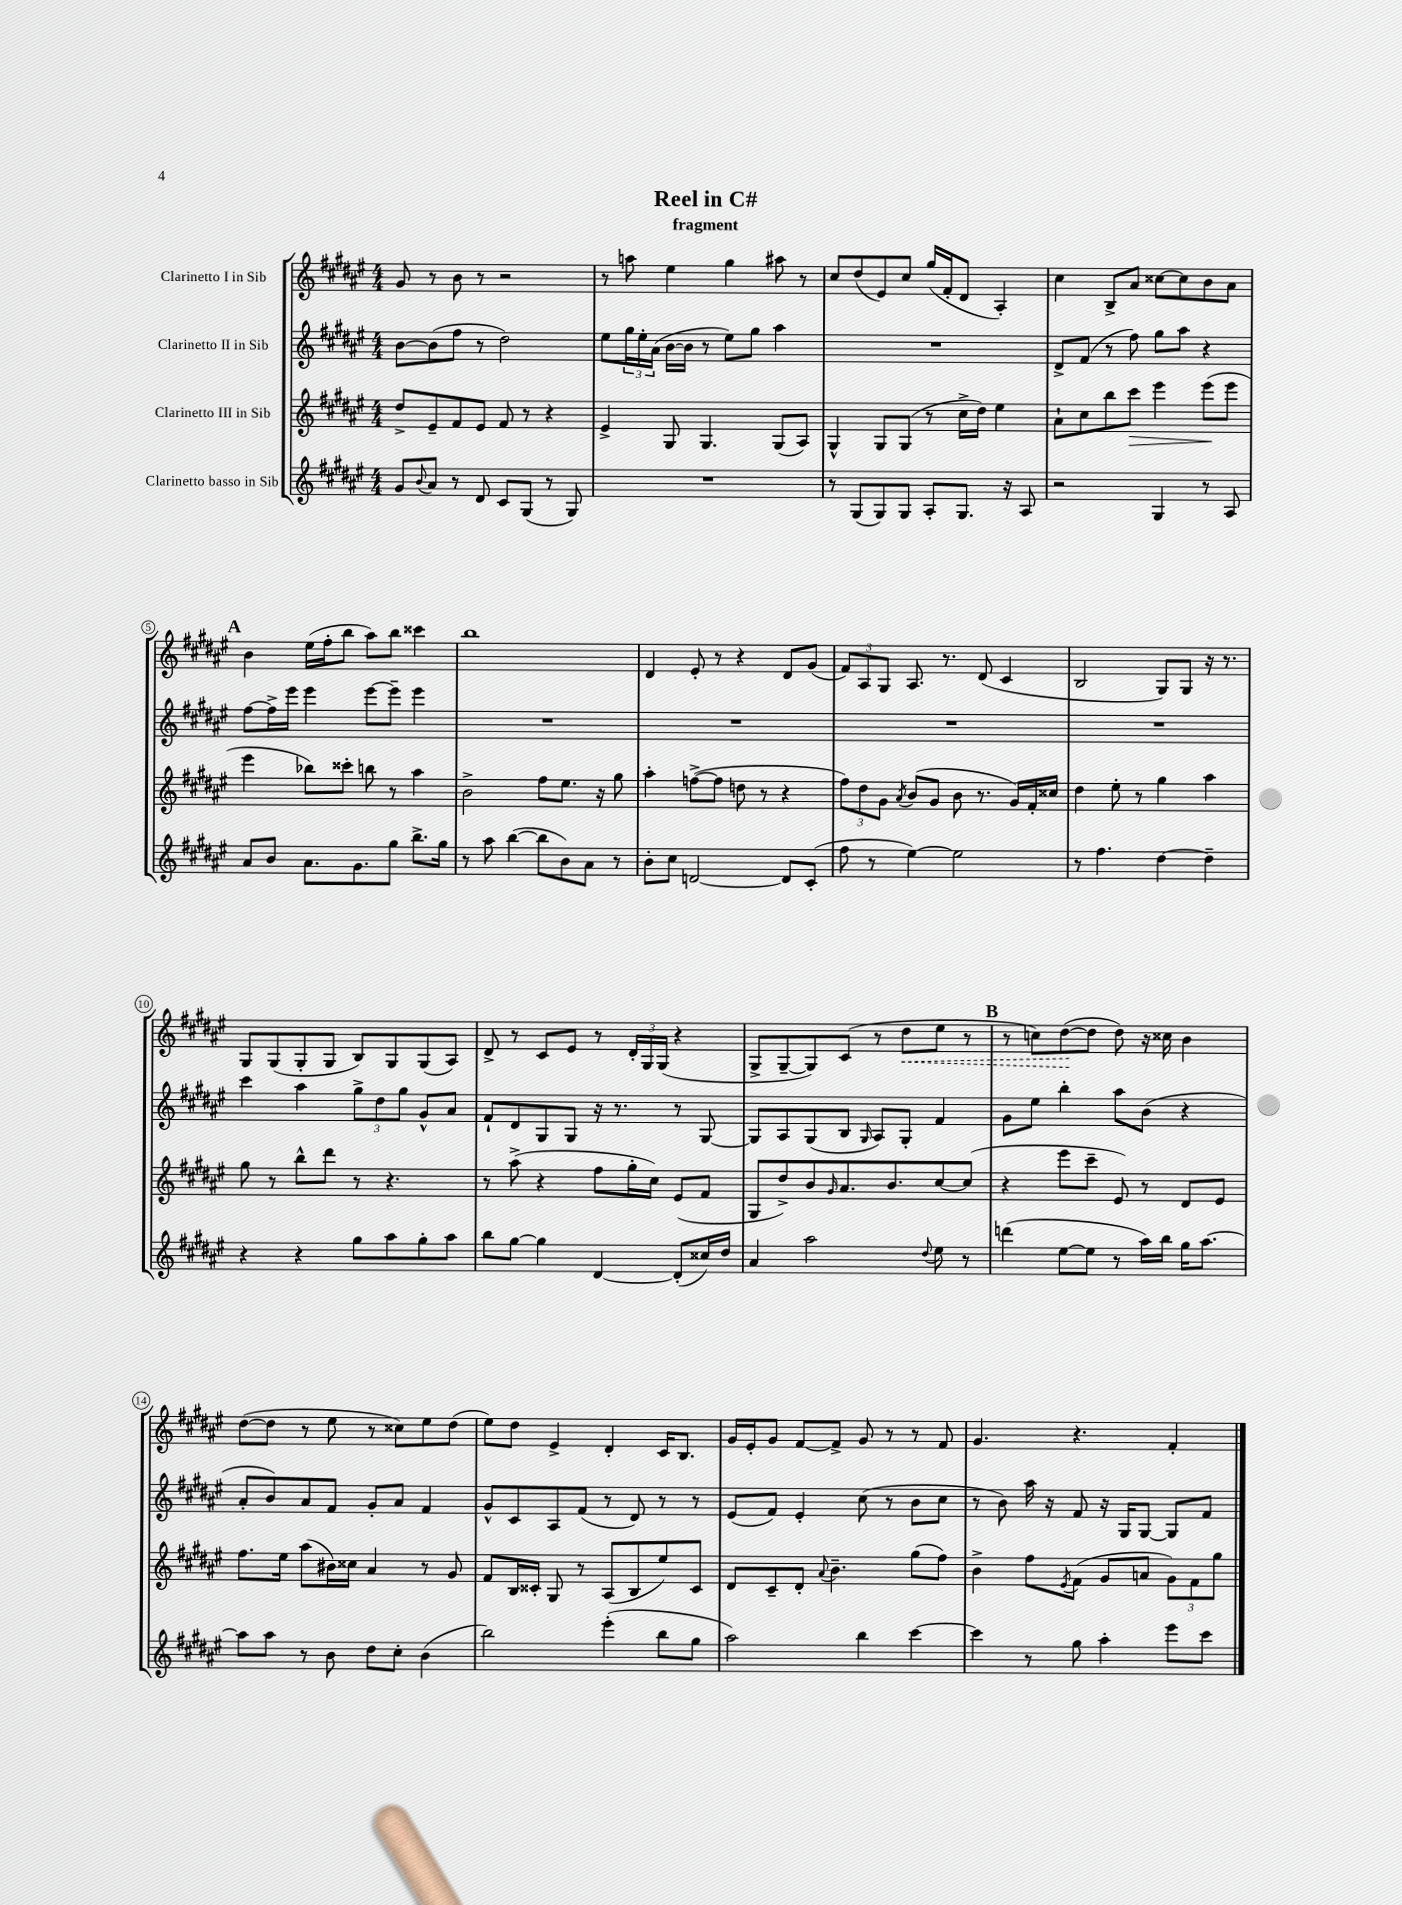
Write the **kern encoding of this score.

**kern	**kern	**dynam	**kern	**kern	**dynam
*part4	*part3	*part3	*part2	*part1	*part1
*staff4	*staff3	*staff3	*staff2	*staff1	*staff1
*I"Clarinetto basso in Sib	*I"Clarinetto III in Sib	*	*I"Clarinetto II in Sib	*I"Clarinetto I in Sib	*
*clefG2	*clefG2	*	*clefG2	*clefG2	*
*k[f#c#g#d#a#e#]	*k[f#c#g#d#a#e#]	*	*k[f#c#g#d#a#e#]	*k[f#c#g#d#a#e#]	*
*M4/4	*M4/4	*	*M4/4	*M4/4	*
=1	=1	=1	=1	=1	=1
8g#/L	8dd#^/L	.	[8b\L	8g#/	.
8qqb/	.	.	.	.	.
8a#/J	8e#~/	.	(8b\]	8r	.
8r	8f#/	.	8ff#\J	8b\	.
8d#/	8e#/J	.	8r	8r	.
8c#/L	8f#/	.	2dd#\)	2r	.
(8G#/J	8r	.	.	.	.
8r	4r	.	.	.	.
8G#/)	.	.	.	.	.
=2	=2	=2	=2	=2	=2
1r	4e#^/	.	8ee#\L	8r	.
.	.	.	24gg#\L	8aan\	.
.	.	.	24ee#'\	.	.
.	.	.	(24a#\JJ	.	.
.	8G#/	.	[16b\LL	4ee#\	.
.	.	.	16b\JJ]	.	.
.	4.G#/	.	8r	.	.
.	.	.	8ee#\L)	4gg#\	.
.	.	.	8gg#\J	.	.
.	(8G#/L	.	4aa#\	8aa#X\	.
.	8A#/J)	.	.	8r	.
=3	=3	=3	=3	=3	=3
8r	4G#^^/	.	1r	8cc#/L	.
(8G#/L	.	.	.	(8dd#/	.
8G#/)	8G#/L	.	.	8e#/)	.
8G#/J	(8G#/J	.	.	8cc#/J	.
8A#'/L	8r	.	.	(16gg#/LL	.
.	.	.	.	16f#'/J	.
8.G#/J	16cc#^\LL	.	.	8d#/J	.
.	16dd#\JJ)	.	.	.	.
.	4ee#\	.	.	4A#'/)	.
16r	.	.	.	.	.
8A#/	.	.	.	.	.
=4	=4	=4	=4	=4	=4
2r	8a#`\L	.	8d#^/L	4cc#\	.
.	8cc#\	.	(8f#/J	.	.
.	8bb\	.	8r	8B^/L	.
!	!	!LO:HP:b	!	!	!
.	8ccc#\J	>	8ff#\)	8a#/J	.
4G#/	4eee#\	.	8gg#\L	[8cc##X\L	.
.	.	.	8aa#\J	8cc##\]	.
8r	(8eee#\L	.	4r	8b\	.
8A#/	8eee#\J	]	.	8a#\J	.
!!LO:LB:g=z
!!LO:REH:place=s1:t=A
=5	=5	=5	=5	=5	=5
8a#/L	4eee#\	.	[8ff#\L	4b\	.
8b/J	.	.	16ff#^\L]	.	.
.	.	.	16eee#\JJ	.	.
8.a#\L	8bb-X\L)	.	4eee#\	(16ee#\LL	.
.	.	.	.	16ff#'\J	.
.	8ccc##X'\J	.	.	8bb\J	.
8.g#\	.	.	.	.	.
.	8bbn\	.	[8eee#\L	8aa#\L)	.
8gg#\J	8r	.	8eee#~\J]	8bb\J	.
8.bb^\L	4aa#\	.	4eee#\	4ccc##X\	.
16gg#\Jk	.	.	.	.	.
=6	=6	=6	=6	=6	=6
8r	2b^\	.	1r	1bb	.
8aa#\	.	.	.	.	.
([4bb\	.	.	.	.	.
8bb\L]	8ff#\L	.	.	.	.
8b\)	8.ee#\J	.	.	.	.
8a#\J	.	.	.	.	.
.	16r	.	.	.	.
8r	8gg#\	.	.	.	.
=7	=7	=7	=7	=7	=7
8b'\L	4aa#'\	.	1r	4d#/	.
8cc#\J	.	.	.	.	.
[2dn/	([8ffn^\L	.	.	8e#'/	.
.	8ff\J]	.	.	8r	.
.	8ddn\	.	.	4r	.
.	8r	.	.	.	.
8d/L]	4r	.	.	8d#/L	.
(8c#'/J	.	.	.	(8g#/J	.
=8	=8	=8	=8	=8	=8
8ff#\	12ff#\L)	.	1r	12f#/L)	.
.	12dd#\	.	.	12A#/	.
8r	.	.	.	.	.
.	12g#\J	.	.	12G#/J	.
.	8qa#/	.	.	.	.
[4ee#\)	(8b/L	.	.	8.A#/	.
.	8g#/J	.	.	.	.
.	.	.	.	8.r	.
2ee#\]	8b\	.	.	.	.
.	8.r	.	.	(8d#/	.
.	.	.	.	4c#/	.
.	16g#/LL)	.	.	.	.
.	16f#'/	.	.	.	.
.	16cc##X/JJ	.	.	.	.
=9	=9	=9	=9	=9	=9
8r	4dd#\	.	1r	2B/	.
4.ff#\	.	.	.	.	.
.	8ee#'\	.	.	.	.
.	8r	.	.	.	.
[4dd#\	4gg#\	.	.	8G#/L)	.
.	.	.	.	8G#/J	.
4dd#~\]	4aa#\	.	.	16r	.
.	.	.	.	8.r	.
!!LO:LB:g=z
=10	=10	=10	=10	=10	=10
4r	8gg#\	.	4ccc#\	8G#/L	.
.	8r	.	.	(8G#/	.
4r	8bb^^\L	.	4aa#\	8G#'/	.
.	8ddd#\J	.	.	8G#/J	.
8gg#\L	8r	.	12gg#^\L	8B/L)	.
.	.	.	12dd#\	.	.
8aa#\	4.r	.	.	8G#/	.
.	.	.	12gg#\J	.	.
8gg#'\	.	.	8g#^^/L	(8G#/	.
8aa#\J	.	.	8a#/J	8A#/J)	.
=11	=11	=11	=11	=11	=11
8bb\L	8r	.	8f#`/L	8d#^/	.
[8gg#\J	(8aa#^\	.	8d#/	8r	.
4gg#\]	4r	.	8G#/	8c#/L	.
.	.	.	8G#/J	8e#/J	.
[4d#/	8ff#\L	.	16r	8r	.
.	.	.	8.r	.	.
.	16gg#'\L	.	.	24d#'/LL	.
.	.	.	.	24G#/	.
.	16cc#\JJ)	.	.	.	.
.	.	.	.	(24G#/JJ	.
(8d#'/L]	(8e#/L	.	8r	4r	.
16cc##X/L)	8f#/J	.	[8G#/	.	.
16dd#/JJ	.	.	.	.	.
=12	=12	=12	=12	=12	=12
4a#/	8G#/L	.	8G#/L]	8G#^/L	.
.	8dd#^/)	.	8A#/	[8G#~/	.
2aa#\	8b/	.	(8G#/	8G#/])	.
.	16qqg#/	.	.	.	.
.	8.a#/	.	8B/J	(8c#/J	.
.	.	.	16qqG#/	.	.
.	.	.	8A#/L)	8r	.
.	8.b/	.	.	.	.
!	!	!	!	!	!LO:HP:b
.	.	.	8G#'/J	8dd#\L	<
8qqdd#/	.	.	.	.	.
8ee#\	[8cc#/	.	4f#/	8ee#\J	.
8r	(8cc#/J]	.	.	8r	.
!!LO:REH:place=s1:t=B
=13	=13	=13	=13	=13	=13
(4dddn\	4r	.	8g#\L	8r	.
.	.	.	8ee#\J	8ccn\L)	.
[8ee#\L	8eee#\L	.	4bb'\	([8dd#\	.
8ee#\J]	8ccc#~\J	.	.	8dd#\J]	[
8r	8e#/)	.	8aa#\L	8dd#\)	.
16aa#\LL)	8r	.	(8b\J	16r	.
16bb\JJ	.	.	.	16cc##X\	.
16gg#\KL	8d#/L	.	4r	4b\	.
[8.aa#\J	.	.	.	.	.
.	8e#/J	.	.	.	.
!!LO:LB:g=z
=14	=14	=14	=14	=14	=14
8aa#\L]	8.ff#\L	.	8a#'/L	([8dd#\L	.
8aa#\J	.	.	8b/)	8dd#\J]	.
.	16ee#\Jk	.	.	.	.
8r	(8aa#\L	.	8a#/	8r	.
8b\	16b#X\L)	.	8f#/J	8ee#\	.
.	16cc##X\JJ	.	.	.	.
8dd#\L	4a#/	.	8g#'/L	8r	.
8cc#'\J	.	.	8a#/J	8cc##X\L)	.
(4b\	8r	.	4f#/	8ee#\	.
.	8g#/	.	.	(8dd#\J	.
=15	=15	=15	=15	=15	=15
2bb\)	8f#/L	.	8g#^^/L	8ee#\L)	.
.	16B/L	.	8c#/	8dd#\J	.
.	16c##X'/JJ	.	.	.	.
.	8G#/	.	8A#/	4e#^/	.
.	8r	.	(8f#/J	.	.
(4eee#'\	(8A#/L	.	8r	4d#'/	.
.	8B/	.	8d#/)	.	.
8bb\L	8ee#/)	.	8r	16c#/KL	.
.	.	.	.	8.B/J	.
8gg#\J	8c##/J	.	8r	.	.
=16	=16	=16	=16	=16	=16
2aa#\)	8d#/L	.	(8e#/L	16g#/LL	.
.	.	.	.	16e#'/J	.
.	8c#~/	.	8f#/J)	8g#/J	.
.	8d#'/J	.	4e#'/	[8f#/L	.
.	8qqa#/	.	.	.	.
.	4.b~\	.	.	8f#^/J]	.
4bb\	.	.	(8cc#\	8g#/	.
.	.	.	8r	8r	.
[4ccc#\	(8gg#\L	.	8b\L	8r	.
.	8ff#\J)	.	8cc#\J	8f#/	.
=17	=17	=17	=17	=17	=17
4ccc#\]	4b^\	.	8r	4.g#/	.
.	.	.	8b\)	.	.
8r	8ff#\L	.	16aa#\	.	.
.	.	.	16r	.	.
.	8qe#/	.	.	.	.
8gg#\	(8f#\J	.	8f#/	4.r	.
4aa#'\	8g#/L	.	16r	.	.
.	.	.	16G#/KL	.	.
.	8an/J	.	[8G#/J	.	.
8eee#\L	12g#\L)	.	8G#/L]	4f#'/	.
.	12f#\	.	.	.	.
8ccc#\J	.	.	8f#/J	.	.
.	12gg#\J	.	.	.	.
==	==	==	==	==	==
*-	*-	*-	*-	*-	*-
